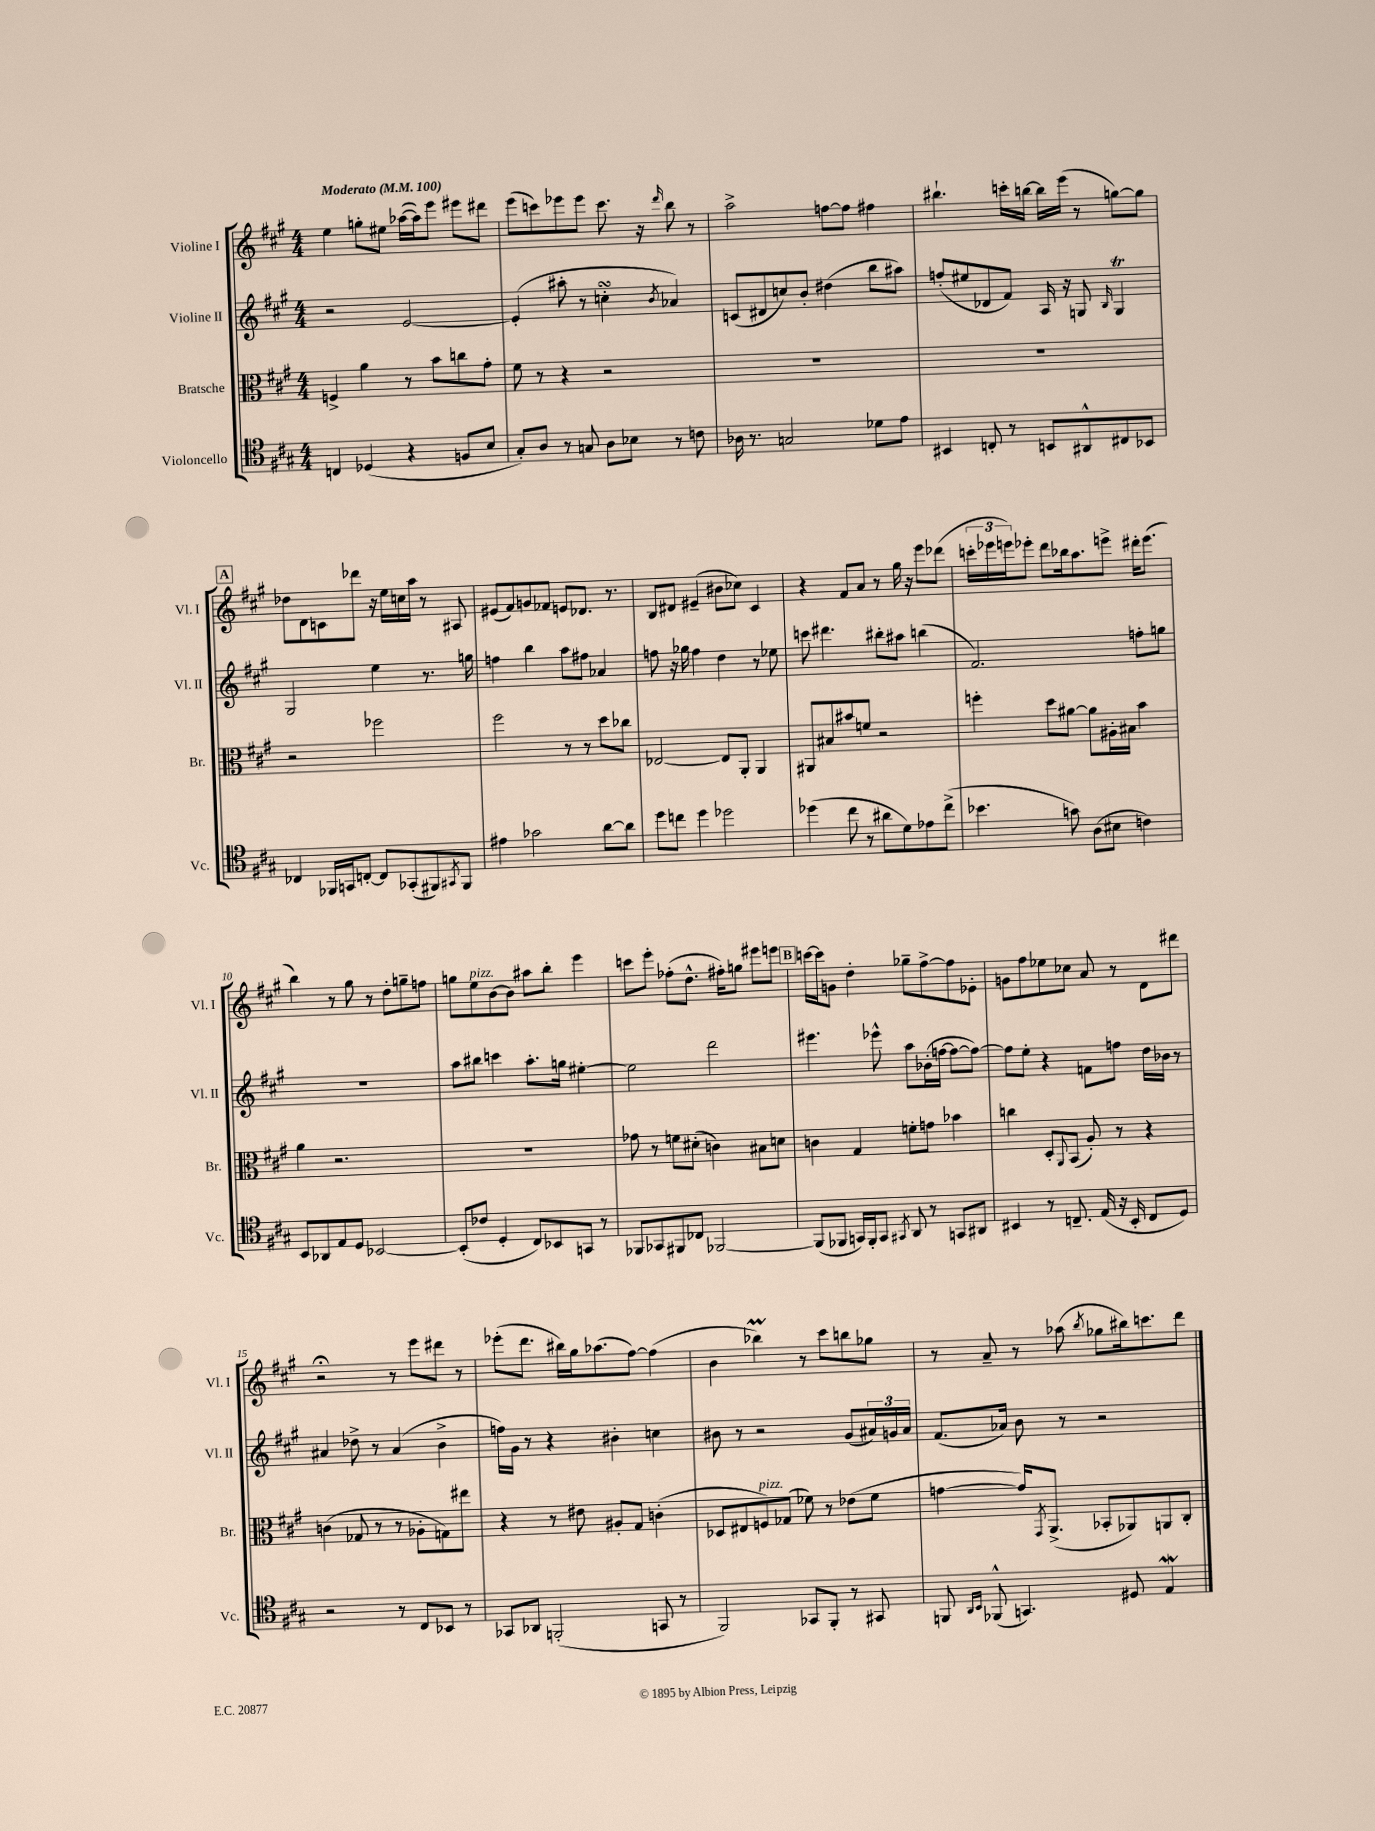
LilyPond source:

<<
\new StaffGroup <<
\new Staff = "s0" \with { instrumentName = "Violine I" shortInstrumentName = "Vl. I" } {
    \clef treble \key a \major \numericTimeSignature \time 4/4 \tempo "Moderato" 4 = 100
    e''4 g''8-. eis''8 aes''16~( aes''16) e'''8 eis'''8 dis'''8 |
    e'''8( c'''8) ees'''8 ees'''8 c'''8. r16 \grace { d'''16 } b''8 r8 |
    a''2-> f''8~ f''8 fis''4 |
    bis''4.-! c'''16-. b''16~ b''16 e'''16( r8 g''8~) g''8 |
    \mark \markup { \box "A" } des''8 d'8 c'8 des'''8 r16 e''16 c''16 a''16 r8 ais8 |
    eis'8( fis'8) g'8 fes'8 e'8 des'8. r8. |
    b8 dis'8 eis'4--( bis'8 ces''8) cis'4 |
    r4 fis'8 a'8 r8 gis''16 r16 e'''8 des'''8( |
    \tuplet 3/2 { c'''16-. ees'''16 e'''16) } ees'''8-. d'''8 bes''16 a''8. e'''8-> dis'''16-. e'''8.( |
    b''4) r8 gis''8 r8 d''8-. g''8-- f''8 |
    g''8 e''8^\markup { \italic "pizz." } b'8~ b'8 ais''8 b''8-. e'''4 |
    c'''8 e'''8-. fes''8-.( d''8.-^ fis''16-.) g''8 eis'''8 e'''8 |
    \mark \markup { \box "B" } c'''16~ c'''16 g'8 d''4-. ges''8-- fis''8~-> fis''8 ees'8-. |
    g'8 fis''8 ees''8 ces''8 a'8 r8 d'8 dis'''8 |
    r2\fermata r8 e'''8 dis'''8 r8 |
    ees'''8-.( d'''8. bis''16) gis''16 aes''8.( fis''8~) fis''4( |
    b'4 bes''4\prall) r8 cis'''8 b''8 ges''8 |
    r8 a'8-- r8 aes''8( \acciaccatura { b''8 } ges''8 bis''16) c'''8. d'''8 \bar "|." |
}
\new Staff = "s1" \with { instrumentName = "Violine II" shortInstrumentName = "Vl. II" } {
    \clef treble \key a \major \numericTimeSignature \time 4/4
    r2 e'2~ |
    e'4-.( ais''8-. r8 c''4-.\turn \acciaccatura { b'8 } aes'4) |
    c'8( dis'8 c''8) b'8-. dis''4( b''8 ais''8) |
    f''8-.( eis''8 des'8 fis'8) a16 r16 g8 \grace { b16 } g4\trill |
    \mark \markup { \box "A" } gis2 e''4 r8. g''16 |
    f''4 b''4 a''8 fis''8 aes'4 |
    f''8 r16 ges''16 f''4 d''4 r8 ees''8 |
    c'''8 dis'''4. bis''8-. ais''8 b''4( |
    fis'2.) f''8-. g''8 |
    R1 |
    a''8 bis''8 c'''4 a''8.-. g''16 eis''4~-. |
    eis''2 d'''2 |
    \mark \markup { \box "B" } eis'''4. ees'''8-^ a''8 bes'16-.( f''16~ f''8~ f''8~) |
    f''8 e''8-. r4 f'8 f''8 d''16 bes'16 r8 |
    ais'4 des''8-> r8 ais'4( b'4-> |
    f''16) gis'16 r8 r4 bis'4-. c''4 |
    bis'8 r8 r2 gis'8( \tuplet 3/2 { ais'16) g'16 ais'16 } |
    fis'8.( aes'16) b'8 r8 r2 \bar "|." |
}
\new Staff = "s2" \with { instrumentName = "Bratsche" shortInstrumentName = "Br." } {
    \clef alto \key a \major \numericTimeSignature \time 4/4
    f4-> a'4 r8 b'8 c''8 gis'8-. |
    fis'8 r8 r4 r2 |
    R1 |
    R1 |
    \mark \markup { \box "A" } r2 fes''2 |
    fis''2 r8 r8 d''8 ces''8 |
    ees2~ ees8 a,8-. a,4 |
    ais,8 bis8 bis'8 f'8 r2 |
    f''4-. d''8 ais'8~ ais'8 ais16-. bis16 b'4 |
    a'4 r2. |
    R1 |
    ges'8 r8 f'8 dis'8-.( c'4) bis8 d'8 |
    \mark \markup { \box "B" } c'4 gis4 f'8-. g'8 bes'4 |
    c''4 d8-. \appoggiatura { a,8 } b,8( a8-.) r8 r4 |
    c'4( ges8 r8 r8 aes8-. g8) eis''8 |
    r4 r8 eis'8 ais8-. gis8 c'4-.( |
    des8 eis8 f8^\markup { \italic "pizz." }) ges8( fes'8) r8 ees'8( fes'8 |
    g'4~ g'16) \acciaccatura { gis,8 } a,8.->( bes,8-. aes,8) a,8 cis8-. \bar "|." |
}
\new Staff = "s3" \with { instrumentName = "Violoncello" shortInstrumentName = "Vc." } {
    \clef tenor \key a \major \numericTimeSignature \time 4/4
    c4 des4( r4 f8 b8 |
    gis8-.) a8 r8 g8 a8 bes8 r8 c'8 |
    aes16 r8. g2 des'8 e'8 |
    bis,4 c8-. r8 b,8 ais,8-^ cis8 bes,8 |
    \mark \markup { \box "A" } ces4 fes,16 g,16 c8~-. c8 ges,8-.( fis,8) \acciaccatura { gis,8 } fis,8 |
    eis'4 ges'2 a'8~ a'8 |
    d''8 c''8 d''4 des''2 |
    des''4( cis''8 r8 ais'8 d'8) ees'8 cis''8->( |
    bes'4. g'8) a8( bis8 c'4) |
    b,8 aes,8 e8 d8 bes,2~ |
    bes,8-.( ces'8 d4-. cis8) bes,8 g,8 r8 |
    fes,8 ges,8 fis,8 ces8 fes,2~ |
    \mark \markup { \box "B" } fes,8( fes,8 g,16) fes,16-. g,8 \acciaccatura { gis,8 } a,8 r8 g,8 ais,8 |
    bis,4 r8 c8.-- e16( r16 bis,16-. c8 d8) |
    r2 r8 cis8 bes,8 r8 |
    ges,8 aes,8 f,2-.( g,8 r8 |
    fis,2) ges,8 fis,8-. r8 gis,8 |
    f,8 \grace { a,16 b,16 } fes,8-^( g,4.) dis8 e4\mordent \bar "|." |
}
>>
>>
